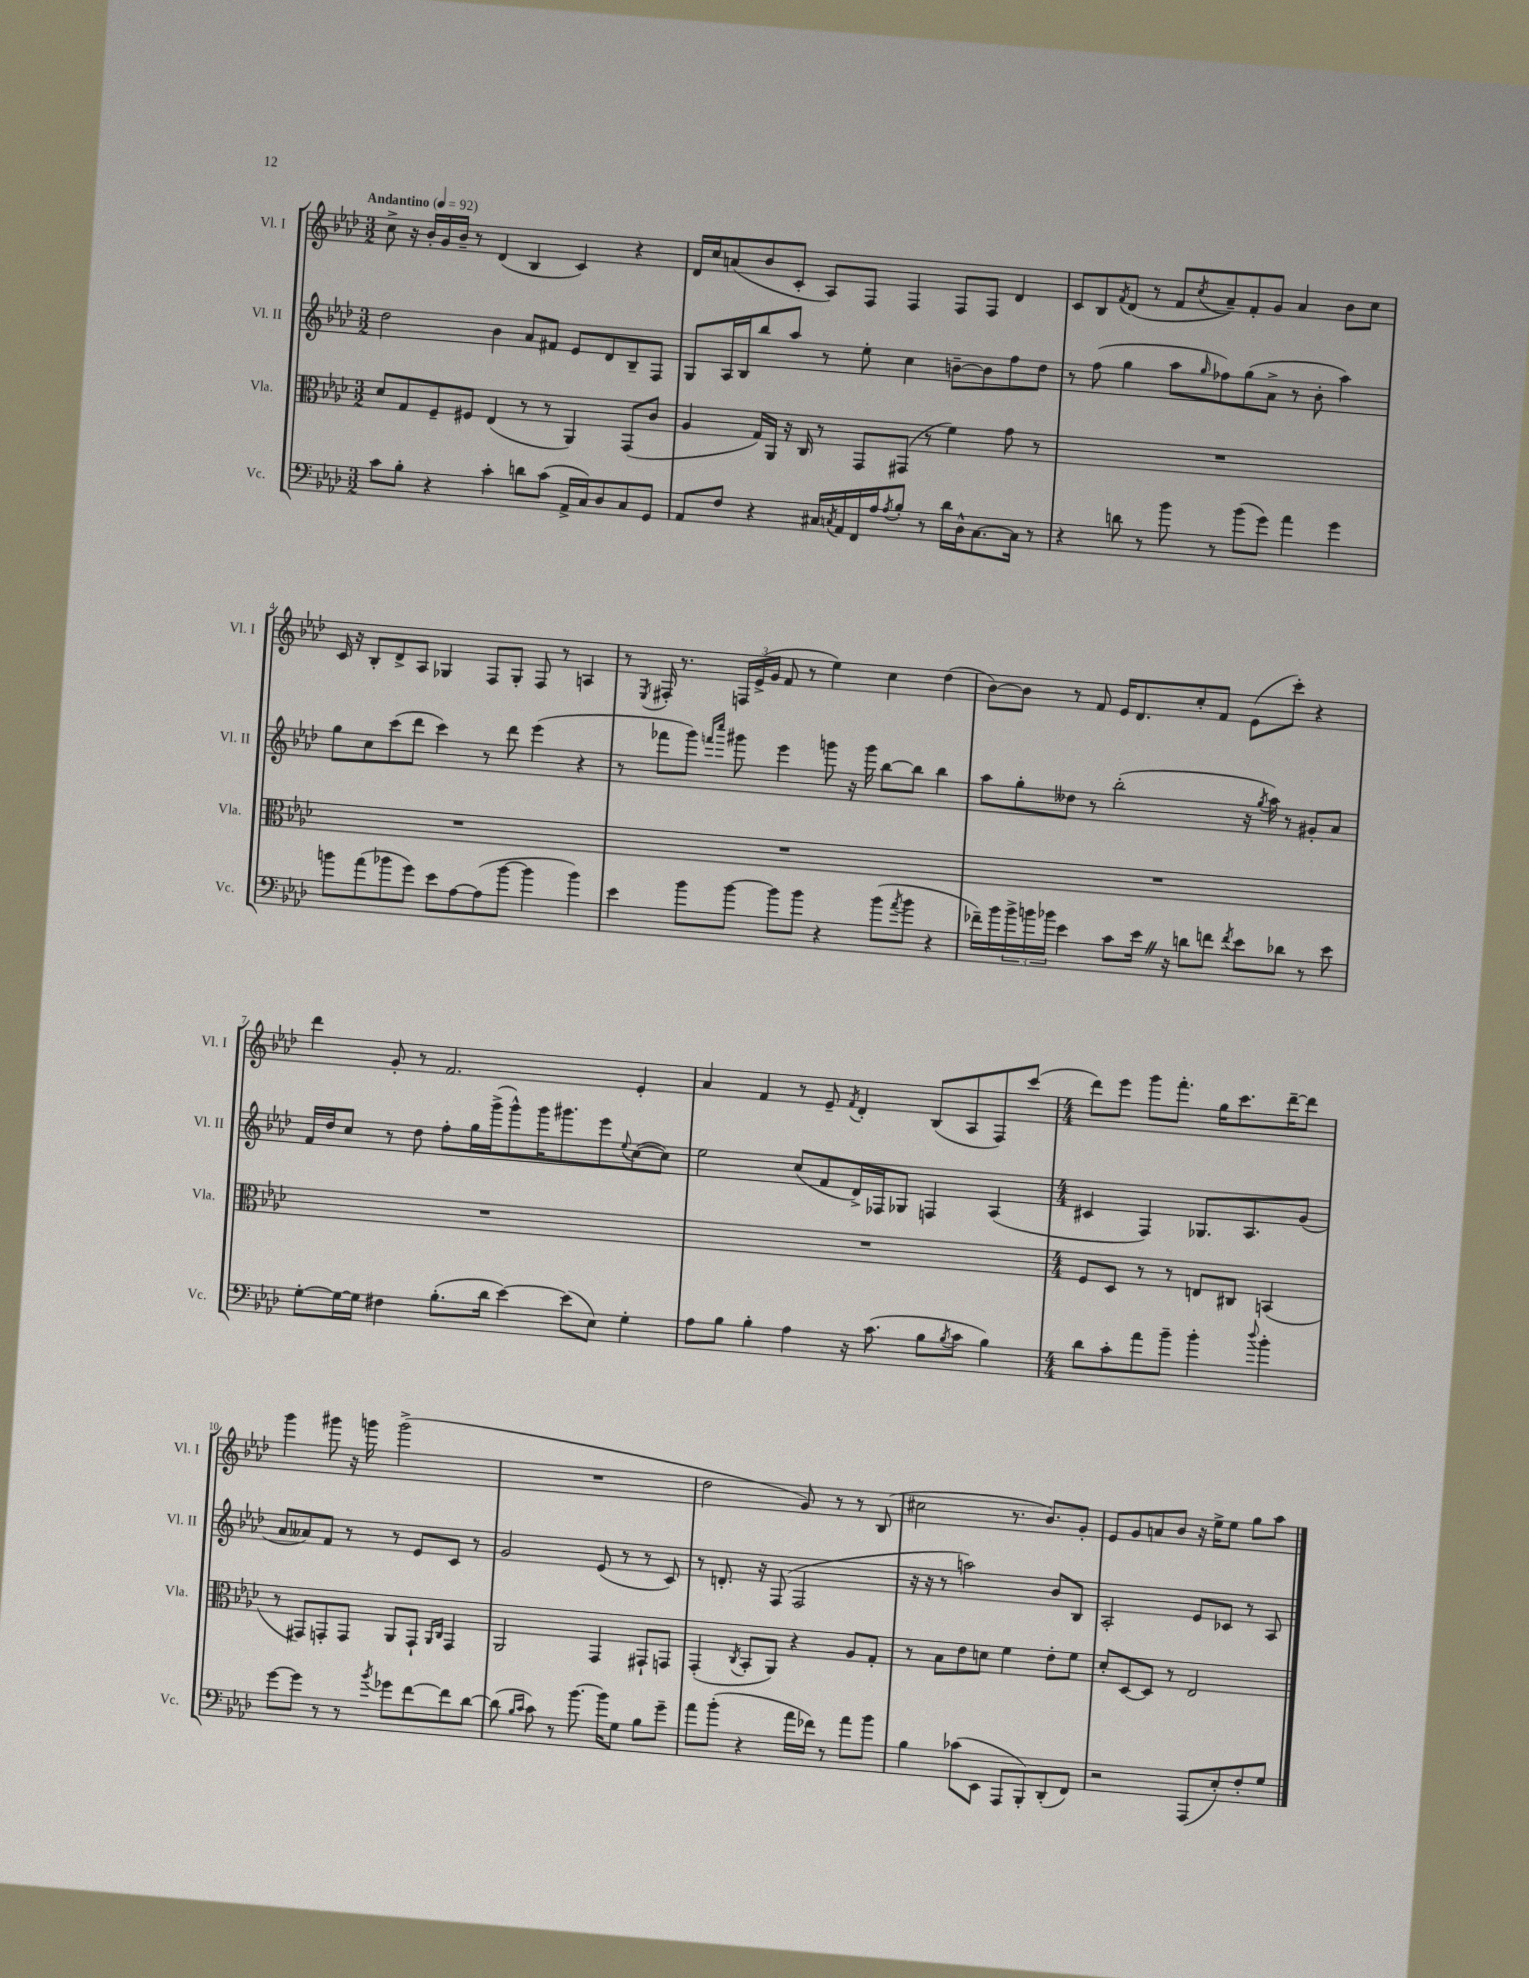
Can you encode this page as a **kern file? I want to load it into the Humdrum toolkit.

**kern	**kern	**kern	**kern
*staff4	*staff3	*staff2	*staff1
*clefF4	*clefC3	*clefG2	*clefG2
*k[b-e-a-d-]	*k[b-e-a-d-]	*k[b-e-a-d-]	*k[b-e-a-d-]
*M3/2	*M3/2	*M3/2	*M3/2
*MM92	*MM92	*MM92	*MM92
8c\L	8d-/L	2dd-\	8cc^\
8B-'\J	8G/	.	16r
.	.	.	16b-'/LL
4r	8F~/	.	16g/
.	.	.	16b-~/JJ
.	8F#/J	.	8r
4c'\	(4E-/	4b-\	(4d-/
8d\L	8r	8a-/L	4B-/
(8c\J	8r	8f#/J	.
16AA-^/LL	4AA-/)	8e-/L	4c/)
16C/J)	.	.	.
8D-/	.	8d-/	.
8C/	(8GG/L	8B-~/	4r
8GG/J	8c/J	8F/J	.
=	=	=	=
8AA-/L	4A-/	8G/L	16d-/LL
.	.	.	16cc/J
8F/J	.	16A-/L	(8a/
.	.	16B-/J	.
4r	16G/LL)	8bb-/	8b-/
.	16AA-/JJ	.	.
.	16r	8aa-/J	8c'/J
.	16C/	.	.
16C#/LL	8r	8r	8A-/L)
8qC/	.	.	.
16AA-/	.	.	.
16FF/	8GG/L	8ee-'\	8F/J
16A-/J	.	.	.
8qA-/	.	.	.
8B-'/J	(8GG#/J	4cc\	4F/
8r	8r	.	.
16d-\LL	4f\)	[8b~\L	8F/L
16D-^^\J	.	.	.
[8.C\	.	8b\]	8F/J
.	8g\	8ff\	4d-/
16C\]Jk	.	.	.
8r	8r	8dd-\J	.
=	=	=	=
4r	1.r	8r	8c/L
.	.	(8ff\	8B-/
.	.	.	8qf/
8d\	.	4gg\	(8d-/J
8r	.	.	8r
8b-\	.	8aa-\L	8f/L
.	.	16qqgg/	8qcc/
8r	.	8ff-\)	8a-~/)
(8b-\L	.	(8gg\	8f'/
8g\J)	.	8a-^\J	8g/J
4a-\	.	8r	4a-/
.	.	8b-'\	.
4g\	.	4aa-\)	8b-\L
.	.	.	8cc\J
=	=	=	=
8b\L	1.r	8gg\L	16c/
.	.	.	16r
(8a-\	.	8cc\	8B-'/L
8b-\	.	(8ccc\	8d-^/
8g\J)	.	8ddd-\J	8A-/J
8e-\L	.	4ccc\)	4G-/
[8A-\	.	.	.
(8A-\]	.	8r	8F/L
[8b-\J	.	8ddd-\	8G-'/J
4b-\]	.	(4eee-\	8F/
.	.	.	8r
4b-\)	.	4r	4A/
=	=	=	=
4e-\	1.r	8r	8r
.	.	.	8qE-/
.	.	8fff-\L	16F#'/
.	.	.	8.r
8b-\L	.	8ggg\J)	.
.	.	16qqfff/LL	.
.	.	16qqcccc/JJ	.
[8b-\J	.	8ggg#\	24F/LL
.	.	.	(24e-^/
.	.	.	24g/JJ
8b-\]L	.	4eee-\	8f/
8b-\J	.	.	8r
4r	.	8ggg\	4ee-\)
.	.	16r	.
.	.	16ggg\	.
(8b-\L	.	[8bb-\L	4cc\
8qa-/	.	.	.
8b-\J	.	8bb-\]J	.
4r	.	4bb-\	(4dd-\
=	=	=	=
16f-~\LL)	1.r	8aa-\L	[8b-\L)
16b-\	.	.	.
24b-^\	.	8gg'\	8b-\]J
24b\	.	.	.
24b-\JJ	.	.	.
4e-\	.	8dd--\J	8r
.	.	8r	8f/
8c\L	.	(2bb-'\	16e-/LK
.	.	.	8.d-/
16e-\Jk	.	.	.
16r	.	.	.
8d\L	.	.	8cc'/
8f\J	.	.	8f/J
8qf/	.	.	.
8e-\L	.	16r	(8e-\L
.	.	8qgg/	.
.	.	16aa-\)	.
8d-\J	.	8r	8ccc'\J)
8r	.	8g#'/L	4r
8e-\	.	8a-/J	.
=	=	=	=
[8G'\L	1.r	16f/LL	4ddd-\
.	.	16dd-/J	.
16G\_L	.	8cc/J	.
16G\]JJ	.	.	.
4F#\	.	8r	8g'/
.	.	8dd-\	8r
(8.B-'\L	.	8ff'\L	2.f/
.	.	16gg\L	.
16d-\Jk	.	(16ggg^\J	.
[4e-\)	.	8ggg^^\)	.
.	.	16ggg\K	.
.	.	8.ggg#\	.
(8e-\]L	.	.	.
8E-\J)	.	8eee-\	.
.	.	8qqee-/	.
4G'\	.	([8cc\	4e-'/
.	.	8cc\]J)	.
=	=	=	=
8A-\L	1.r	2ee-\	4a-/
8B-\J	.	.	.
4B-'\	.	.	4f/
4A-\	.	(8cc/L	8r
.	.	8f/	8e-~/
.	.	.	8qf/
16r	.	16d-^/L)	4d-'/
(8.c\	.	16F-/J	.
.	.	8G-/J	.
8B-\L	.	4F/	(8B-/L
8qB-/	.	.	.
8c\J	.	.	8A-/
4B-\)	.	(4A-/	8F/)
.	.	.	(8ccc/J
=	=	=	=
*M4/4	*M4/4	*M4/4	*M4/4
8d-\L	8F/L	4c#/	8ddd-\L)
8c'\	8D-/J	.	8eee-\J
8a-\	8r	4F/)	8ggg\L
8b-~\J	8r	.	8.fff'\J
4b-'\	8E/L	8.G-/L	.
.	.	.	16gg\LK
.	8C#/J	.	8.ccc\
.	.	8.A-/	.
8qqdd-/	.	.	.
4b-'\	(4BB/	.	.
.	.	.	[16ddd-~\K
.	.	(8g/J	8ddd-\]J
=	=	=	=
[8g\L	8r	8a-/L	4ggg\
8g\]J	8GG#/L)	8a--/)	.
8r	8GG'/	8f/J	8ggg#\
8r	8GG/J	8r	16r
.	.	.	16ggg\
8qb-/	.	.	.
8g-\L	8AA-/L	8r	(2ggg^\
[8f\	8GG`/J	8e-/L	.
.	16qqAA-/LL	.	.
.	16qqC/JJ	.	.
8f\]	4GG/	8c/J	.
[8d-\J	.	8r	.
=	=	=	=
(8d-\]	2AA-/	2g/	1r
16qqB-/LL	.	.	.
16qqc/JJ	.	.	.
8c\)	.	.	.
8r	.	.	.
[8.b-\	.	.	.
.	4GG/	(8e-/	.
16b-\]LK	.	.	.
8G\J	.	8r	.
8B-\L	8GG#`/L	8r	.
8g~\J	8GG/J	8c/)	.
=	=	=	=
8a-\L	(4GG'/	8r	2dd-\
(8b-'\J	.	8.d'/	.
.	8qC/	.	.
4r	8BB-'/L	.	.
.	.	16r	.
.	8AA-/J)	(8F/	.
16a-\LL	4r	2F/	8g/)
16f-\JJ)	.	.	.
8r	.	.	8r
8a-\L	8A-/L	.	8r
8b-\J	8G'/J	.	(8B-/
=	=	=	=
4B-\	8r	16r	2cc#\
.	.	16r	.
.	8B-\L	8r	.
(8c-\L	8e-\	2aa\)	.
8EE-\J	8d\J	.	.
8AAA-/L	4f\	.	8.r
8BBB-'/)	.	.	.
.	.	.	8.b-/L)
(8DD-'/	8e-'\L	8b-/L	.
8FF/J)	8f\J	8B-/J	8g'/J
=	=	=	=
2r	8d-'/L	2A-'/	8e-/L
.	[8D-/	.	8g/
.	8D-/]J	.	8a/
.	8r	.	8b-/J
(8AAA-/L	2E-/	8e-/L	16r
.	.	.	16ee-^\LK
8E-'/)	.	8c-/J	8ee-\J
8F'/	.	8r	8gg\L
8G/J	.	8A-/	8aa-\J
==	==	==	==
*-	*-	*-	*-
